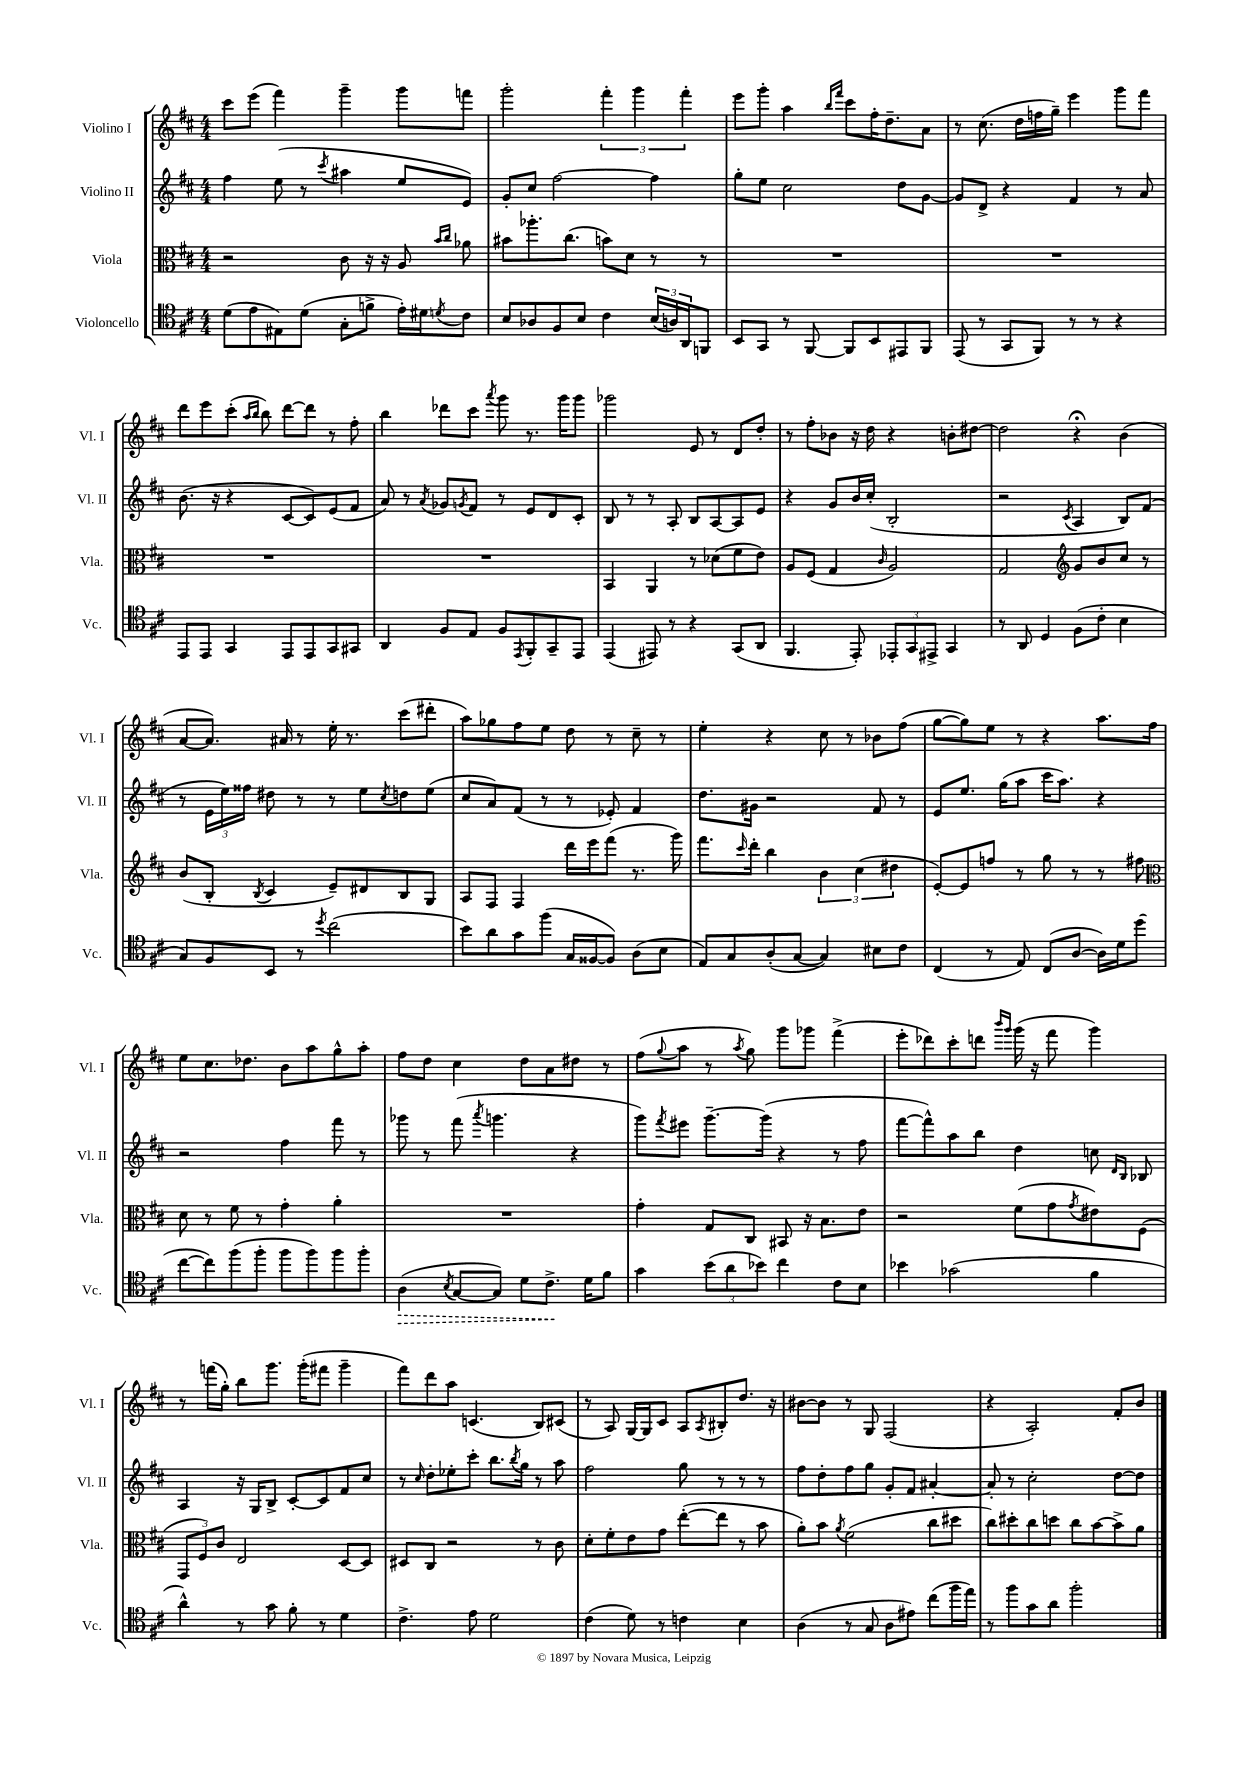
<<
\new StaffGroup <<
\new Staff = "s0" \with { instrumentName = "Violino I" shortInstrumentName = "Vl. I" } {
    \clef treble \key d \major \numericTimeSignature \time 4/4
    cis'''8 e'''8( fis'''4) g'''4-- g'''8 f'''8 |
    g'''2-. \tuplet 3/2 { fis'''4-. g'''4 fis'''4-. } |
    e'''8 g'''8-. a''4 \grace { b''16 fis'''16 } cis'''8 fis''16-. d''8.-- a'8 |
    r8 cis''8.( d''16 f''16 g''16--) e'''4 g'''8 fis'''8 |
    d'''8 e'''8 cis'''8-.( \grace { a''16 b''16 } b''8) d'''8~ d'''8 r8 fis''8-. |
    b''4 des'''8 cis'''8 \acciaccatura { a'''8 } g'''8 r8. g'''16 g'''8 |
    ges'''2 e'8 r8 d'8 d''8-. |
    r8 fis''8-. bes'8 r16 d''16 r4 b'8-. dis''8~ |
    dis''2 r4\fermata b'4( |
    a'8~ a'8.) ais'16 r8 e''16-. r8. cis'''8( dis'''8-. |
    a''8) ges''8 fis''8 e''8 d''8 r8 cis''8-- r8 |
    e''4-. r4 cis''8 r8 bes'8 fis''8( |
    g''8~ g''8) e''8 r8 r4 a''8. fis''16 |
    e''8 cis''8. des''8. b'8 a''8 g''8-^ a''8-. |
    fis''8 d''8 cis''4 d''8 a'8 dis''8 r8 |
    fis''8( \appoggiatura { g''8 } a''8 r8 \acciaccatura { a''8 } g''8) g'''8 ges'''8 fis'''4->( |
    e'''8-. des'''8) cis'''8-. d'''8 \grace { b'''16 g'''16 } g'''16( r16 fis'''8 g'''4) |
    r8 f'''16( g''16-.) b''8 g'''8. g'''16-.( fis'''8 g'''4-- |
    fis'''8) d'''8 a''8 c'4.( b8) cis'8( |
    r8 a8) g16~ g16 cis'8 a8 \acciaccatura { a8 } bis8-. d''8. r16 |
    bis'8~ bis'8 r8 g8 fis2( |
    r4 a2-.) fis'8-. b'8 \bar "|." |
}
\new Staff = "s1" \with { instrumentName = "Violino II" shortInstrumentName = "Vl. II" } {
    \clef treble \key d \major \numericTimeSignature \time 4/4
    fis''4 e''8( r8 \acciaccatura { cis'''8 } ais''4 e''8 e'8) |
    g'8-. cis''8 fis''2~ fis''4 |
    g''8-. e''8 cis''2 d''8 g'8~ |
    g'8 d'8-> r4 fis'4 r8 a'8 |
    b'8.( r16 r4 cis'8~ cis'8) e'8( fis'8 |
    a'8) r8 \acciaccatura { a'8 } ges'8 \acciaccatura { g'8 } fis'8 r8 e'8 d'8 cis'8-. |
    b8 r8 r8 a8-. b8 a8~ a8 e'8 |
    r4 g'8 b'16 cis''16-.( b2-. |
    r2 \acciaccatura { cis'8 } a4 b8) fis'8( |
    r8 \tuplet 3/2 { e'16 e''16) fisis''16 } dis''8 r8 r8 e''8 \acciaccatura { cis''8 } d''8 e''8( |
    cis''8 a'8) fis'8( r8 r8 ees'8-.) fis'4 |
    d''8. gis'16 r2 fis'8 r8 |
    e'8 e''8. g''16( a''8 cis'''16 a''8.) r4 |
    r2 fis''4 fis'''8 r8 |
    ges'''8 r8 fis'''8( \acciaccatura { a'''8 } g'''4. r4 |
    g'''8) \acciaccatura { fis'''8 } eis'''8 g'''8.~-- g'''16( r4 r8 fis''8 |
    fis'''8~ fis'''8-^) a''8 b''8 d''4 c''8 \grace { d'16 b16 } bes8 |
    a4 r16 g16 b8-> cis'8~-. cis'8 fis'8 cis''8 |
    r8 \grace { cis''16 } d''8-. ees''8-. cis'''8-. b''8. \acciaccatura { b''8 } g''16 r8 a''8 |
    fis''2 g''8 r8 r8 r8 |
    fis''8 d''8-. fis''8 g''8 g'8-. fis'8 ais'4~-. |
    ais'8-. r8 cis''2-. d''8~ d''8 \bar "|." |
}
\new Staff = "s2" \with { instrumentName = "Viola" shortInstrumentName = "Vla." } {
    \clef alto \key d \major \numericTimeSignature \time 4/4
    r2 cis'8 r16 r16 a8 \grace { b'16 cis''16 } aes'8 |
    bis'8 aes''8.-. cis''8.( b'8) d'8 r8 r8 |
    R1 |
    R1 |
    R1 |
    R1 |
    b,4 a,4 r8 des'8( fis'8 e'8) |
    a8 fis8( g4 \grace { cis'16 } a2) |
    g2 \clef treble g'8 b'8 cis''8 r8 |
    b'8( b8-. \acciaccatura { b8 } cis'4 e'8--) dis'8 b8 g8 |
    a8 fis8 fis4 d'''16 e'''16 fis'''8( r8. g'''16) |
    fis'''8. \grace { cis'''16 } d'''16-. b''4 \tuplet 3/2 { b'4 cis''4( dis''4 } |
    e'8~-.) e'8 f''8 r8 g''8 r8 r8 fis''8 |
    \clef alto d'8 r8 fis'8 r8 g'4-. a'4-. |
    R1 |
    g'4-. g8 cis8 bis,8 r16 b8. e'8 |
    r2 fis'8( g'8 \acciaccatura { g'8 } eis'8) fis8( |
    \tuplet 3/2 { g,8 fis8) cis'8 } e2 d8~ d8 |
    dis8 cis8 r2 r8 cis'8 |
    d'8-. fis'8-. e'8 g'8 e''8~-.( e''8 r8 b'8 |
    a'8-.) b'8 \acciaccatura { a'8 } fis'2( cis''8 dis''8 |
    cis''8) dis''8-. cis''8 d''8 cis''8 b'8~ b'8-> a'8 \bar "|." |
}
\new Staff = "s3" \with { instrumentName = "Violoncello" shortInstrumentName = "Vc." } {
    \clef tenor \key d \major \numericTimeSignature \time 4/4
    d'8( e'8 eis8) d'8( g8-. f'8-> e'16-.) dis'16 \acciaccatura { d'8 } cis'8 |
    b8 aes8 fis8 b8 cis'4 \tuplet 3/2 { b16( a16) a,16 } f,8 |
    b,8 g,8 r8 fis,8~ fis,8 b,8 eis,8 fis,8 |
    e,8( r8 g,8 fis,8) r8 r8 r4 |
    e,8 e,8 g,4 e,8 e,8 g,8 gis,8 |
    a,4 fis8 e8 fis8 \acciaccatura { e,8 } fis,8-. g,8-- e,8 |
    e,4( eis,8) r8 r4 g,8( a,8 |
    fis,4. e,8-.) \tuplet 3/2 { ees,8-. g,8 eis,8-> } g,4 |
    r8 a,8 d4 fis8( cis'8-. b4 |
    g8) fis8 b,8 r8 \acciaccatura { d''8 } cis''2( |
    b'8) a'8 g'8 fis''8( g16 fisis16~ fisis8) a8( b8 |
    e8) g8 a8-.( g8~ g4) bis8 cis'8 |
    cis4( r8 e8) cis8( a8~ a16) d'16 d''8( |
    cis''8~ cis''8) fis''8( fis''8-. fis''8 fis''8) fis''8 fis''8-. |
    \once \override Hairpin.style = #'dashed-line a4\>( \acciaccatura { b8 } g8~ g8) d'8 cis'8.->\! d'16 fis'8 |
    g'4 \tuplet 3/2 { b'8( a'8 bes'8) } cis''4 cis'8 b8 |
    bes'4 ges'2( fis'4 |
    a'4-^) r8 g'8 fis'8-. r8 d'4 |
    cis'4.-> e'8 d'2 |
    cis'4( d'8) r8 c'4 b4 |
    a4( r8 g8 a8 eis'8) cis''8( fis''16 e''16) |
    r8 fis''8 g'8 a'8 fis''2-. \bar "|." |
}
>>
>>
\layout { \context { \Score \remove "Bar_number_engraver" } }
